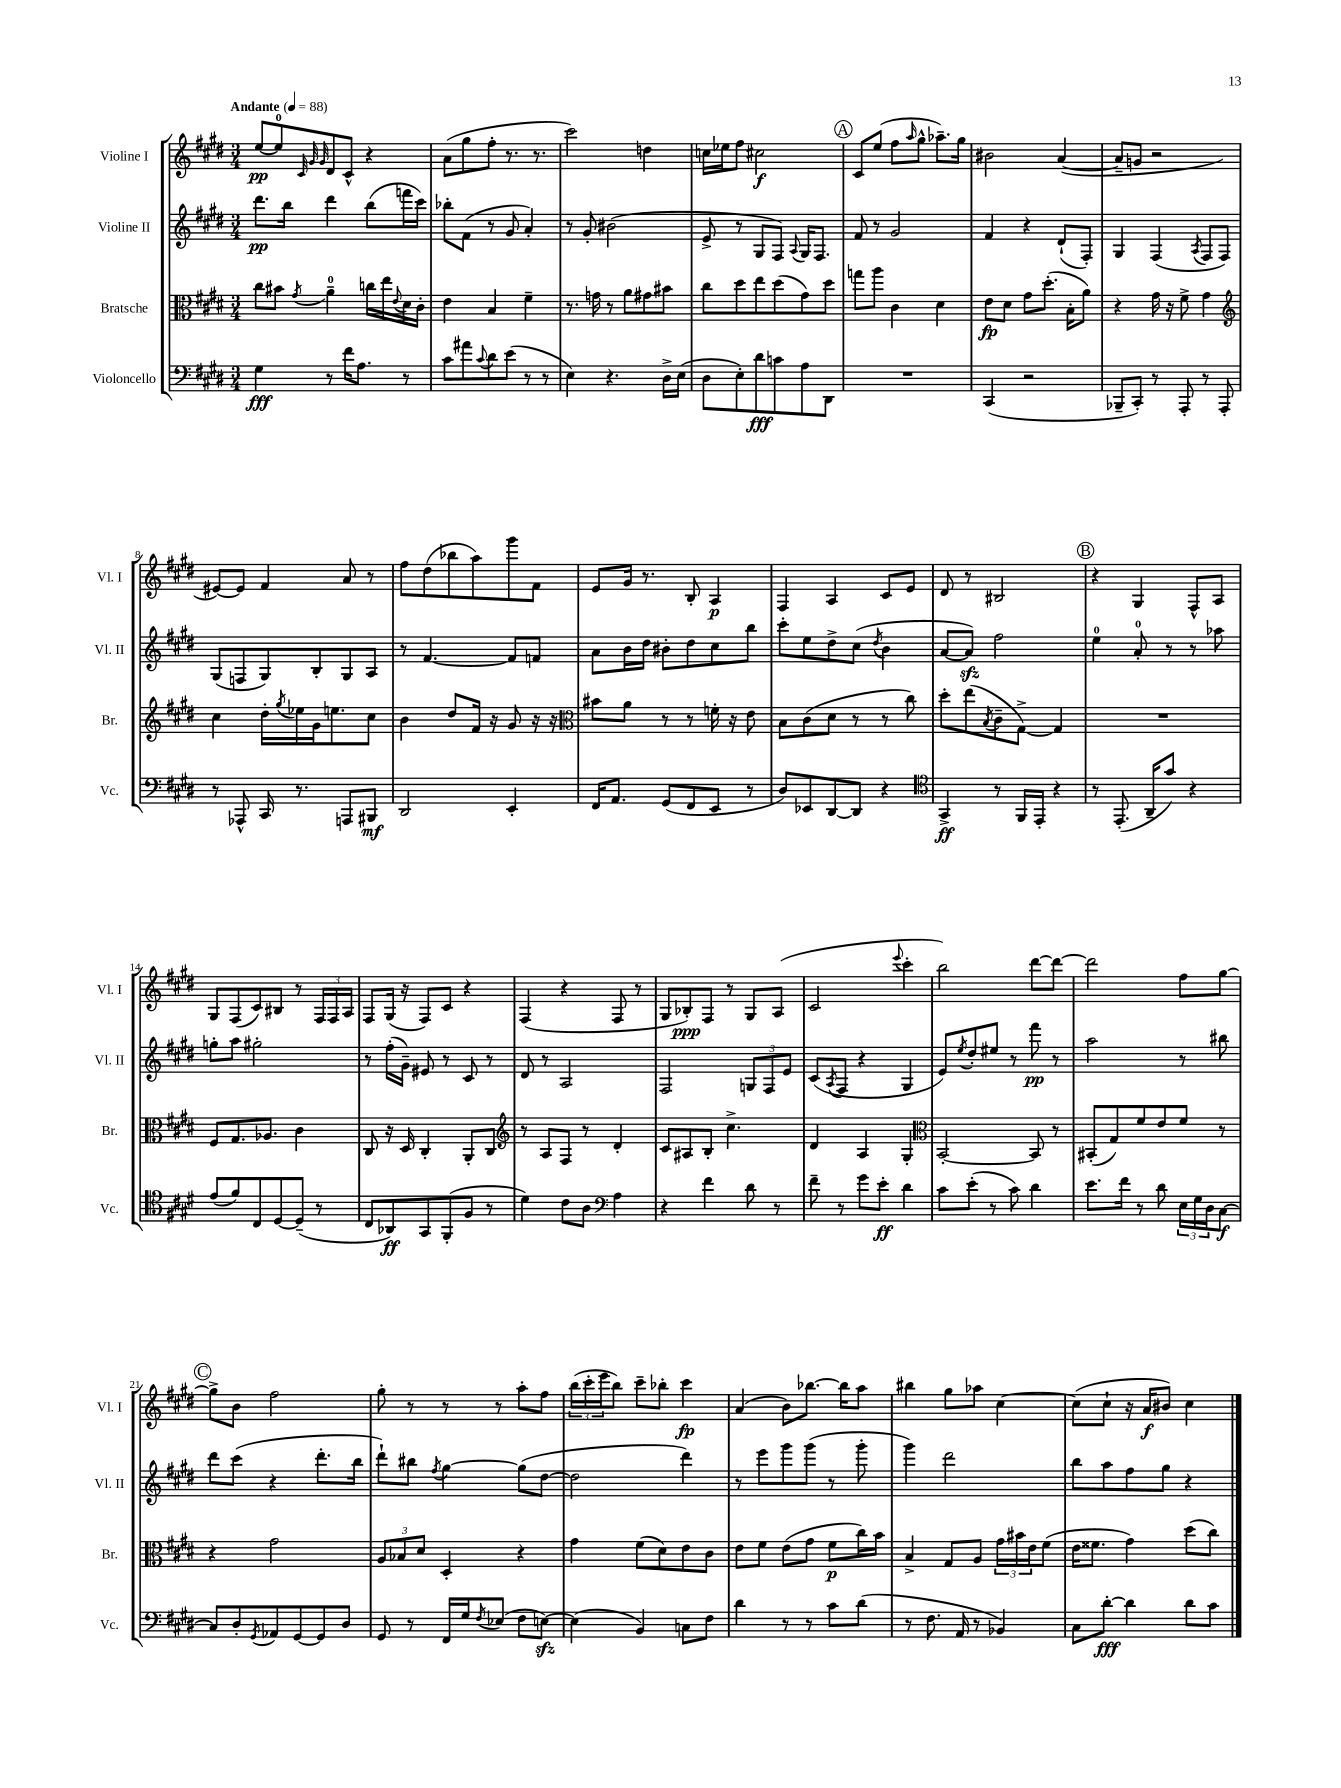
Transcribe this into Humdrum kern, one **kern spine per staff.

**kern	**dynam	**kern	**dynam	**kern	**dynam	**kern	**dynam
*part4	*part4	*part3	*part3	*part2	*part2	*part1	*part1
*staff4	*staff4	*staff3	*staff3	*staff2	*staff2	*staff1	*staff1
*I"Violoncello	*	*I"Bratsche	*	*I"Violine II	*	*I"Violine I	*
*I'Vc.	*	*I'Br.	*	*I'Vl. II	*	*I'Vl. I	*
*clefF4	*	*clefC3	*	*clefG2	*	*clefG2	*
*k[f#c#g#d#]	*	*k[f#c#g#d#]	*	*k[f#c#g#d#]	*	*k[f#c#g#d#]	*
*M3/4	*	*M3/4	*	*M3/4	*	*M3/4	*
*MM88	*	*MM88	*	*MM88	*	*MM88	*
=1	=1	=1	=1	=1	=1	=1	=1
!	!	!	!	!	!	!LO:TX:a:B:t=Andante	!
4G#\	fff	8cc#\L	.	8.ddd#\L	pp	[8ee/L	pp
.	.	8b#X\J	.	.	.	8ee/]	.
.	.	.	.	16bb\Jk	.	.	.
.	.	.	.	.	.	32qqc#/	.
.	.	.	.	.	.	32qqg#/	.
.	.	8qg#/	.	.	.	32qqg#/	.
8r	.	4a~\	.	4ddd#\	.	8d#/	.
16f#\KL	.	.	.	.	.	8c#^^/J	.
8.A\J	.	.	.	.	.	.	.
.	.	16ccn\LL	.	(8bb\L	.	4r	.
.	.	16ee\	.	.	.	.	.
.	.	8qqe/	.	.	.	.	.
8r	.	16d#\	.	16fffn\L	.	.	.
.	.	16c#'\JJ	.	16ccc#\JJ)	.	.	.
=2	=2	=2	=2	=2	=2	=2	=2
8c#\L	.	4e\	.	8bb-X'\L	.	(8a\L	.
8a#X\	.	.	.	(8f#\J	.	8gg#\	.
8qqc#/	.	.	.	.	.	.	.
8d#\	.	4B/	.	8r	.	8ff#'\J	.
(8e\J	.	.	.	8g#/	.	8.r	.
8r	.	4f#~\	.	4a'/)	.	.	.
.	.	.	.	.	.	8.r	.
8r	.	.	.	.	.	.	.
=3	=3	=3	=3	=3	=3	=3	=3
4E\)	.	8.r	.	8r	.	2ccc#\)	.
.	.	.	.	8g#'/	.	.	.
.	.	16gn\	.	.	.	.	.
4.r	.	8r	.	(2b#X\	.	.	.
.	.	8a\L	.	.	.	.	.
.	.	8g#X\	.	.	.	4ddn\	.
16D#^\LL	.	8b#X\J	.	.	.	.	.
(16E\JJ	.	.	.	.	.	.	.
=4	=4	=4	=4	=4	=4	=4	=4
8D#\L	.	8cc#\L	.	8e^/	.	16ccn\LL	.
.	.	.	.	.	.	16ee-X\J	.
8E'\)	.	8dd#\	.	8r	.	8ff#\J	.
8d#\	fff	8ee\	.	8G#/L	.	2cc#X\	f
8cn\	.	(8dd#\	.	8F#/J)	.	.	.
.	.	.	.	8qqA/	.	.	.
8A\	.	8g#\)	.	16G#/KL	.	.	.
.	.	.	.	8.F#/J	.	.	.
8DD#\J	.	8dd#\J	.	.	.	.	.
!!LO:REH:place=s1:t=A
=5	=5	=5	=5	=5	=5	=5	=5
2.r	.	8ggn\L	.	8f#/	.	8c#/L	.
.	.	8aa\J	.	8r	.	(8ee/J	.
.	.	4c#\	.	2g#/	.	8ff#\L	.
.	.	.	.	.	.	16qqaa/	.
.	.	.	.	.	.	8gg#^^\J	.
.	.	4d#\	.	.	.	8.aa-X~\L)	.
.	.	.	.	.	.	16gg#\Jk	.
=6	=6	=6	=6	=6	=6	=6	=6
(4CC#/	.	8e\L	fp	4f#/	.	2b#X\	.
.	.	8d#\J	.	.	.	.	.
2r	.	8g#\L	.	4r	.	.	.
.	.	(8.dd#'\J	.	.	.	.	.
.	.	.	.	(8d#`/L	.	([4a/	.
.	.	16B'\KL	.	.	.	.	.
.	.	8a\J)	.	8F#'/J)	.	.	.
=7	=7	=7	=7	=7	=7	=7	=7
8BBB-X~/L	.	4r	.	4G#/	.	8a~/L]	.
8CC#'/J)	.	.	.	.	.	8gn/J	.
8r	.	16g#\	.	(4F#/	.	2r	.
.	.	16r	.	.	.	.	.
8AAA'/	.	8f#^\	.	.	.	.	.
.	.	.	.	8qA/	.	.	.
8r	.	4g#\	.	8F#/L	.	.	.
8AAA'/	.	.	.	8F#/J)	.	.	.
!!LO:LB:g=z
=8	=8	=8	=8	=8	=8	=8	=8
*	*	*clefG2	*	*	*	*	*
8r	.	4cc#\	.	(8G#/L	.	[8e#X/L)	.
8AAA-X^^/	.	.	.	8Fn/	.	8e#/J]	.
16CC#/	.	16dd#'\LL	.	8G#/)	.	4f#/	.
.	.	8qgg#/	.	.	.	.	.
8.r	.	16ee-X\	.	.	.	.	.
.	.	16g#\J	.	8B'/	.	.	.
.	.	8.een\	.	.	.	.	.
8AAAn/L	.	.	.	8G#/	.	8a/	.
8BBB#X/J	mf	8cc#\J	.	8A/J	.	8r	.
=9	=9	=9	=9	=9	=9	=9	=9
2DD#/	.	4b\	.	8r	.	8ff#\L	.
.	.	.	.	[4.f#/	.	(8dd#\	.
.	.	8dd#/L	.	.	.	8bb-X\	.
.	.	16f#/Jk	.	.	.	8aa\)	.
.	.	16r	.	.	.	.	.
4EE'/	.	8g#/	.	8f#/L]	.	8ggg#\	.
.	.	16r	.	8fn/J	.	8f#\J	.
.	.	16r	.	.	.	.	.
=10	=10	=10	=10	=10	=10	=10	=10
*	*	*clefC3	*	*	*	*	*
16FF#/KL	.	8b#X\L	.	8a\L	.	8e/L	.
8.AA/J	.	.	.	.	.	.	.
.	.	8a\J	.	16b\L	.	16g#/Jk	.
.	.	.	.	16dd#\JJ	.	8.r	.
(8GG#/L	.	8r	.	8b#X'\L	.	.	.
8FF#/	.	8r	.	8dd#\	.	8B'/	.
8EE/J	.	16fn'\	.	8cc#\	.	4A/	p
.	.	16r	.	.	.	.	.
8r	.	8e\	.	8bb\J	.	.	.
=11	=11	=11	=11	=11	=11	=11	=11
8D#/L)	.	8B\L	.	8ccc#'\L	.	4F#/	.
8EE-X/	.	(8c#\	.	8ee\	.	.	.
[8DD#/	.	8d#\J	.	8dd#^\	.	4A/	.
8DD#/J]	.	8r	.	(8cc#\J	.	.	.
.	.	.	.	8qdd#/	.	.	.
4r	.	8r	.	4b\	.	8c#/L	.
.	.	8cc#\)	.	.	.	8e/J	.
=12	=12	=12	=12	=12	=12	=12	=12
*clefC4	*	*	*	*	*	*	*
4GG#^/	ff	8dd#'\L	.	[8a/L	.	8d#/	.
.	.	(8ee\	.	8azz/J])	.	8r	.
.	.	8qB/	.	.	.	.	.
8r	.	8c#~\	.	2ff#\	.	2B#X/	.
16FF#/LL	.	[8G#^\J)	.	.	.	.	.
16EE'/JJ	.	.	.	.	.	.	.
4r	.	4G#/]	.	.	.	.	.
!!LO:REH:place=s1:t=B
=13	=13	=13	=13	=13	=13	=13	=13
8r	.	2.r	.	4ee\	.	4r	.
(8.EE'/	.	.	.	.	.	.	.
.	.	.	.	8a'/	.	4G#/	.
16AA~/KL	.	.	.	.	.	.	.
8g#/J)	.	.	.	8r	.	.	.
4r	.	.	.	8r	.	8F#^^/L	.
.	.	.	.	8aa-X\	.	8A/J	.
!!LO:LB:g=z
=14	=14	=14	=14	=14	=14	=14	=14
(8e/L	.	8F#/L	.	8ggn'\L	.	8G#/L	.
8f#/)	.	8.G#/	.	8aa\J	.	(8F#/	.
8C#/	.	.	.	2gg#X'\	.	8c#/)	.
.	.	8.A-X/J	.	.	.	.	.
[8D#/	.	.	.	.	.	8B#X/J	.
(8D#~/J]	.	4c#\	.	.	.	8r	.
8r	.	.	.	.	.	24F#/LL	.
.	.	.	.	.	.	24F#/	.
.	.	.	.	.	.	24A/JJ	.
=15	=15	=15	=15	=15	=15	=15	=15
8C#/L	.	8C#/	.	8r	.	8F#/L	.
8AA-X/)	ff	16r	.	(16ff#'\LL	.	(16G#/Jk	.
.	.	16D#/	.	16g#~\JJ)	.	16r	.
8GG#/	.	4C#'/	.	8e#X/	.	8F#/L)	.
(8FF#'/	.	.	.	8r	.	8c#/J	.
8F#/J	.	8AA'/L	.	8c#/	.	4r	.
8r	.	8C#/J	.	8r	.	.	.
=16	=16	=16	=16	=16	=16	=16	=16
*	*	*clefG2	*	*	*	*	*
4d#\)	.	8r	.	8d#/	.	(4F#/	.
.	.	8A/L	.	8r	.	.	.
8c#\L	.	8F#/J	.	2A/	.	4r	.
8A\J	.	8r	.	.	.	.	.
*clefF4	*	*	*	*	*	*	*
4A\	.	4d#'/	.	.	.	8F#/	.
.	.	.	.	.	.	8r	.
=17	=17	=17	=17	=17	=17	=17	=17
4r	.	8c#/L	.	2F#/	.	8G#/L	.
.	.	8A#X/	.	.	.	8B-X'/)	ppp
4f#\	.	8B'/J	.	.	.	8F#/J	.
.	.	4.cc#^\	.	.	.	8r	.
8d#\	.	.	.	12Gn/L	.	8G#/L	.
.	.	.	.	12F#/	.	.	.
8r	.	.	.	.	.	(8A/J	.
.	.	.	.	12e/J	.	.	.
=18	=18	=18	=18	=18	=18	=18	=18
8f#~\	.	4d#/	.	(8c#/L	.	2c#/	.
.	.	.	.	8qA/	.	.	.
8r	.	.	.	8F#/J	.	.	.
8g#\L	.	4A/	.	4r	.	.	.
8e'\J	ff	.	.	.	.	.	.
.	.	.	.	.	.	8qqeee/	.
4d#\	.	4G#'/	.	4G#/	.	4ccc#'\	.
=19	=19	=19	=19	=19	=19	=19	=19
*	*	*clefC3	*	*	*	*	*
8c#\L	.	[2BB'/	.	8e/L)	.	2bb\)	.
.	.	.	.	8qee/	.	.	.
(8e'\J	.	.	.	8dd#'/	.	.	.
8r	.	.	.	8ee#X/J	.	.	.
8c#\)	.	.	.	8r	.	.	.
4d#\	.	8BB/]	.	8fff#\	pp	[8ddd#\L	.
.	.	8r	.	8r	.	8ddd#\J_	.
=20	=20	=20	=20	=20	=20	=20	=20
8.e\L	.	(8BB#X'/L	.	2aa\	.	2ddd#\]	.
.	.	8G#/)	.	.	.	.	.
16f#\Jk	.	.	.	.	.	.	.
8r	.	8f#/	.	.	.	.	.
8d#\	.	8e/	.	.	.	.	.
24E\LL	.	8f#/J	.	8r	.	8ff#\L	.
24G#\	.	.	.	.	.	.	.
24D#\J	.	.	.	.	.	.	.
[8C#\J	f	8r	.	8bb#X\	.	[8gg#\J	.
!!LO:LB:g=z
!!LO:REH:place=s1:t=C
=21	=21	=21	=21	=21	=21	=21	=21
8C#/L]	.	4r	.	8ddd#\L	.	8gg#^\L]	.
8D#'/	.	.	.	(8ccc#\J	.	8b\J	.
8qGG#/	.	.	.	.	.	.	.
8AA-X/	.	2g#\	.	4r	.	2ff#\	.
[8GG#/	.	.	.	.	.	.	.
8GG#/]	.	.	.	8.ddd#'\L	.	.	.
8D#/J	.	.	.	.	.	.	.
.	.	.	.	16bb\Jk	.	.	.
=22	=22	=22	=22	=22	=22	=22	=22
8GG#/	.	12A/L	.	8ddd#`\L)	.	8gg#'\	.
.	.	12B-X/	.	.	.	.	.
8r	.	.	.	8bb#X\J	.	8r	.
.	.	12d#/J	.	.	.	.	.
.	.	.	.	8qff#/	.	.	.
16FF#/LL	.	4D#'/	.	[4gg#\	.	8r	.
16G#/J	.	.	.	.	.	.	.
8qF#/	.	.	.	.	.	.	.
(8E-X/J	.	.	.	.	.	8r	.
8F#\L	.	4r	.	(8gg#\L]	.	8aa'\L	.
[8Enzz\J)	.	.	.	[8dd#\J	.	8ff#\J	.
=23	=23	=23	=23	=23	=23	=23	=23
(4E\]	.	4g#\	.	2dd#\]	.	(24bb\LL	.
.	.	.	.	.	.	24ccc#'\	.
.	.	.	.	.	.	24eee\J	.
.	.	.	.	.	.	8bb\J)	.
4BB/)	.	(8f#\L	.	.	.	8ccc#~\L	.
.	.	8d#\)	.	.	.	8bb-X'\J	.
8Cn\L	.	8e\	.	4ddd#\)	.	4ccc#\	fp
8F#\J	.	8c#\J	.	.	.	.	.
=24	=24	=24	=24	=24	=24	=24	=24
4d#\	.	8e\L	.	8r	.	(4a/	.
.	.	8f#\J	.	8eee\L	.	.	.
8r	.	(8e\L	.	8ggg#\	.	8b\L)	.
8r	.	8g#\J	.	(8ggg#\J	.	[8.bb-X\J	.
8c#\L	.	8f#\L	p	8r	.	.	.
.	.	.	.	.	.	16bb-\KL]	.
(8d#\J	.	16cc#\L)	.	8ggg#'\	.	8aa\J	.
.	.	16b\JJ	.	.	.	.	.
=25	=25	=25	=25	=25	=25	=25	=25
8r	.	4B^/	.	4ggg#\)	.	4bb#X\	.
8.F#\	.	.	.	.	.	.	.
.	.	8G#/L	.	2ddd#\	.	8gg#\L	.
16AA/	.	.	.	.	.	.	.
8r	.	8A/J	.	.	.	8aa-X\J	.
4BB-X/)	.	24g#\LL	.	.	.	[4cc#\	.
.	.	24b#X\	.	.	.	.	.
.	.	24e\J	.	.	.	.	.
.	.	(8f#\J	.	.	.	.	.
=26	=26	=26	=26	=26	=26	=26	=26
8C#\L	.	16e\KL	.	8bb\L	.	(8cc#\L]	.
.	.	8.f##X\J	.	.	.	.	.
[8d#'\J	fff	.	.	8aa\	.	8cc#`\J	.
4d#\]	.	4g#\)	.	8ff#\	.	16r	.
.	.	.	.	.	.	16a/KL	f
.	.	.	.	8gg#\J	.	8b#X/J)	.
8d#\L	.	(8dd#\L	.	4r	.	4cc#\	.
8c#\J	.	8cc#\J)	.	.	.	.	.
==	==	==	==	==	==	==	==
*-	*-	*-	*-	*-	*-	*-	*-
